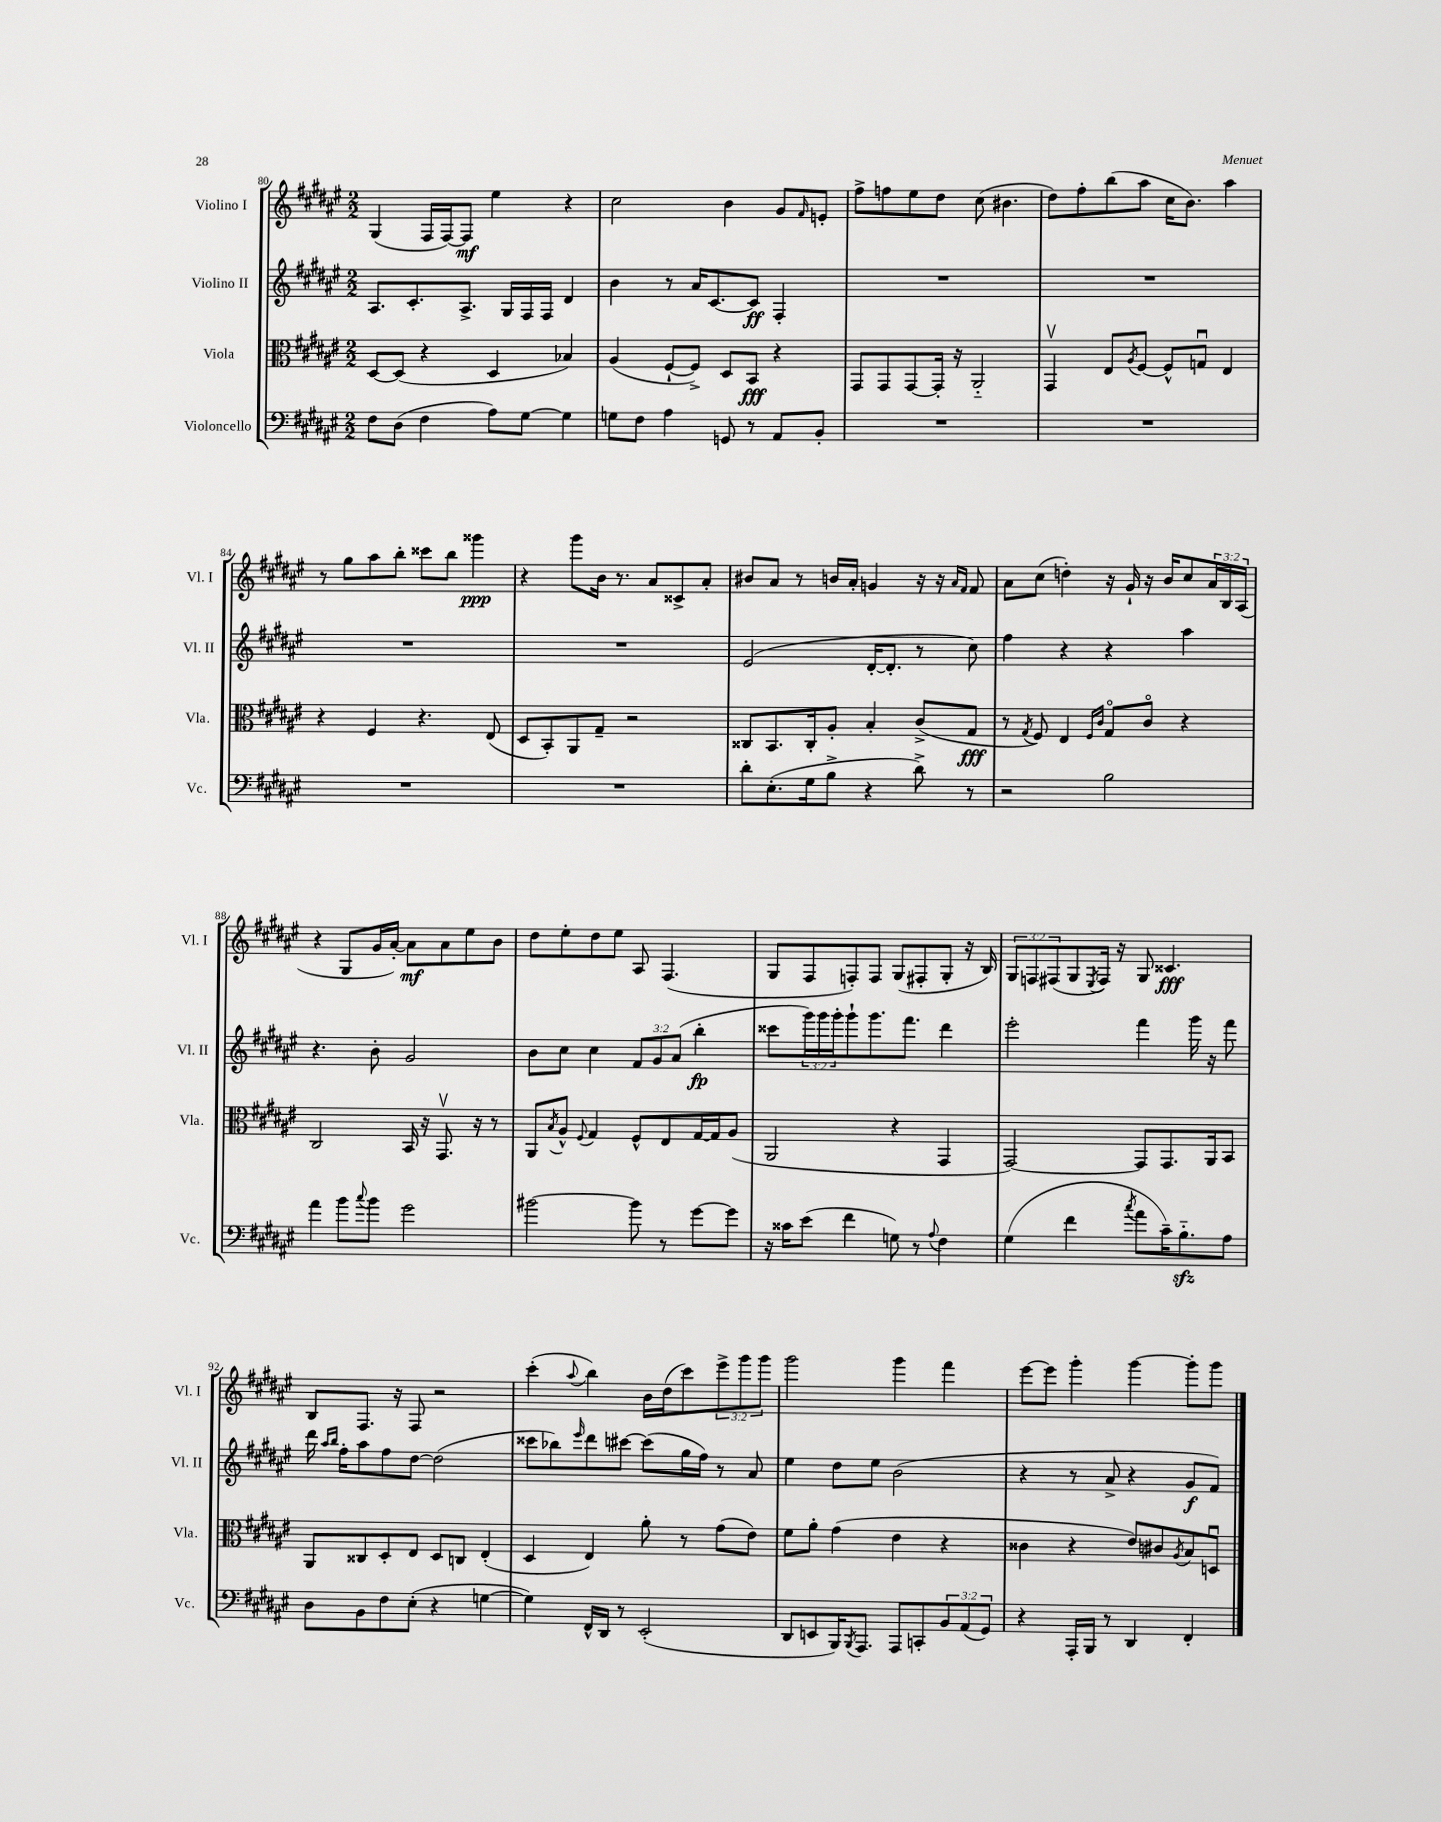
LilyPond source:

<<
\new StaffGroup <<
\new Staff = "s0" \with { instrumentName = "Violino I" shortInstrumentName = "Vl. I" } {
    \clef treble \key fis \major \numericTimeSignature \time 2/2 \override Staff.TupletNumber.text = #tuplet-number::calc-fraction-text
    gis4( fis16 fis16~) fis8\mf eis''4 r4 |
    cis''2 b'4 gis'8 \grace { fis'16 } e'8-. |
    fis''8-> f''8 eis''8 dis''8 cis''8( bis'4. |
    dis''8) fis''8-. b''8( ais''8 cis''16 b'8.) ais''4 |
    r8 gis''8 ais''8 b''8-. cisis'''8 b''8 gisis'''4\ppp |
    r4 gis'''8 b'16 r8. ais'8 cisis'8-> ais'8-. |
    bis'8 ais'8 r8 b'16 ais'16-. g'4 r16 r16 \grace { ais'16 fis'16 } fis'8 |
    ais'8 cis''8( d''4-.) r16 gis'16-! r16 b'16 cis''8 \tuplet 3/2 { ais'16 b16 ais16( } |
    r4 gis8 gis'16 ais'16~-.) ais'8\mf ais'8 eis''8 b'8 |
    dis''8 eis''8-. dis''8 eis''8 ais8 fis4.( |
    gis8 fis8 f8-.) f8 gis8( fis8-. gis8-. r16 b16) |
    \tuplet 3/2 { gis8 f8 fis8( } gis8 \acciaccatura { eis8 } fis16) r16 gis8 cisis'4.\fff |
    b8 fis8. r16 fis8 r2 |
    cis'''4-.( \appoggiatura { ais''8 } b''4) b'16 dis''16( cis'''8) \tuplet 3/2 { eis'''8-> gis'''8 gis'''8 } |
    gis'''2 gis'''4 fis'''4 |
    eis'''8~ eis'''8 gis'''4-. gis'''4~ gis'''8-. gis'''8 \bar "|." |
}
\new Staff = "s1" \with { instrumentName = "Violino II" shortInstrumentName = "Vl. II" } {
    \clef treble \key fis \major \numericTimeSignature \time 2/2 \override Staff.TupletNumber.text = #tuplet-number::calc-fraction-text
    ais8. cis'8.-. ais8.-> gis16 fis16 fis16 dis'4 |
    b'4 r8 ais'16 cis'8.~ cis'8\ff fis4-. |
    R1 |
    R1 |
    R1 |
    R1 |
    eis'2( dis'16~-. dis'8.-. r8 cis''8) |
    fis''4 r4 r4 ais''4 |
    r4. b'8-. gis'2 |
    b'8 cis''8 cis''4 \tuplet 3/2 { fis'8 gis'8 ais'8( } b''4-.\fp |
    cisis'''8 \tuplet 3/2 { gis'''16) gis'''16 gis'''16-. } gis'''8-! gis'''8. fis'''8. dis'''4 |
    eis'''2-. fis'''4 gis'''16 r16 fis'''8 |
    dis'''16 \grace { ais''16 b''16 } fis''16-. ais''8 fis''8 dis''8~ dis''2( |
    cisis'''8 bes''8) \grace { eis'''16 } dis'''8 cis'''8~ cis'''8( gis''16 fis''16) r8 ais'8 |
    eis''4 dis''8 eis''8 b'2( |
    r4 r8 ais'8-> r4 gis'8\f fis'8) \bar "|." |
}
\new Staff = "s2" \with { instrumentName = "Viola" shortInstrumentName = "Vla." } {
    \clef alto \key fis \major \numericTimeSignature \time 2/2
    dis8~ dis8( r4 dis4 bes4) |
    ais4( fis8~-! fis8->) dis8 b,8\fff r4 |
    gis,8 gis,8 gis,8~ gis,16-. r16 ais,2-_ |
    gis,4\upbow eis8 \acciaccatura { ais8 } fis8~ fis8-^ g8\downbow eis4 |
    r4 fis4 r4. eis8( |
    dis8 b,8-.) ais,8 gis8-- r2 |
    cisis8 b,8. cisis16-. ais8-. b4-. cis'8->( gis8\fff |
    r8 \acciaccatura { gis8 } fis8) eis4 \grace { fis16 cis'16 } gis8\flageolet cis'8\flageolet r4 |
    cis2 b,16 r16 gis,8.\upbow r16 r8 |
    ais,8 \acciaccatura { b8 } ais8-^ \appoggiatura { fis8 } gis4 fis8-^ eis8 gis16~ gis16 ais8( |
    ais,2 r4 gis,4 |
    gis,2~) gis,8 gis,8. ais,16 b,8 |
    ais,8 cisis8 dis8-. eis8 dis8 c8 eis4-.( |
    dis4 eis4) ais'8-. r8 gis'8( eis'8) |
    fis'8 ais'8-. gis'4( eis'4 r4 |
    cisis'4 r4 eis'8) cis'8 \acciaccatura { ais8 } b8 d8\downbow \bar "|." |
}
\new Staff = "s3" \with { instrumentName = "Violoncello" shortInstrumentName = "Vc." } {
    \clef bass \key fis \major \numericTimeSignature \time 2/2 \override Staff.TupletNumber.text = #tuplet-number::calc-fraction-text
    fis8 dis8( fis4 ais8) gis8~ gis4 |
    g8 fis8 ais4 g,8 r8 ais,8 b,8-. |
    R1 |
    R1 |
    R1 |
    R1 |
    dis'8-. eis8.-.( gis16 b8-> r4 dis'8->) r8 |
    r2 b2 |
    ais'4 b'8 \appoggiatura { cis''8 } b'8 gis'2 |
    bis'2~ bis'8 r8 gis'8~ gis'8 |
    r16 cisis'16 eis'8( fis'4 g8) r8 \appoggiatura { ais8 } fis4 |
    gis4( fis'4 \acciaccatura { cis''8 } ais'8 cis'16--) b8.-_\sfz ais8 |
    dis8 b,8 fis8 eis8-.( r4 g4~ |
    g4) fis,16-^ dis,16 r8 eis,2-.( |
    dis,8 e,8 b,,16) \acciaccatura { b,,8 } ais,,8. ais,,8 c,8-. \tuplet 3/2 { b,8 ais,8( gis,8) } |
    r4 ais,,16-. b,,16 r8 dis,4 fis,4-. \bar "|." |
}
>>
>>
\layout { \context { \Score currentBarNumber = #80 } }
